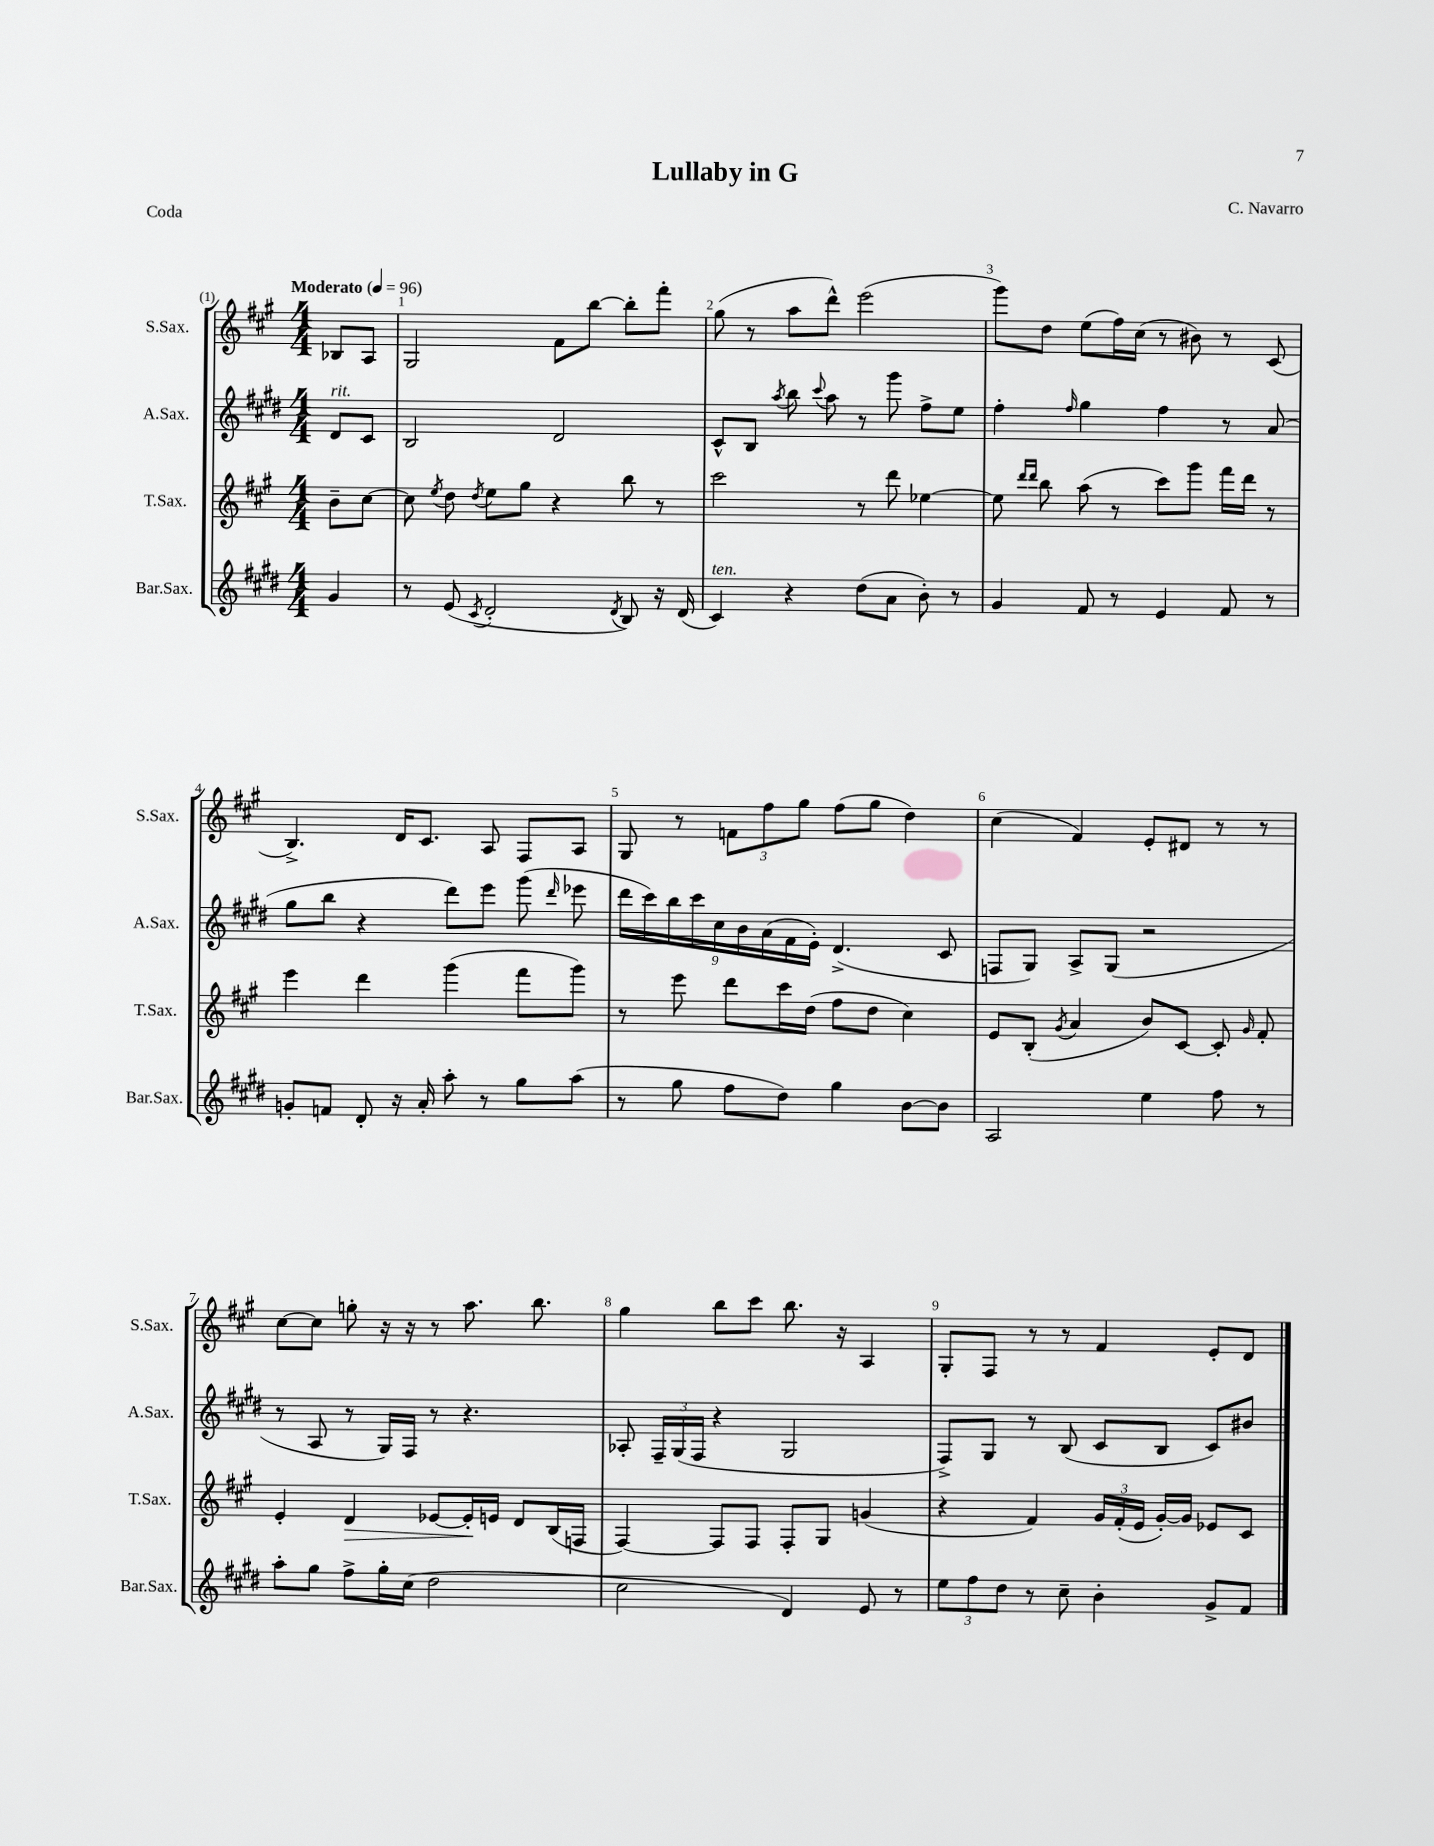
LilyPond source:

\header { title = "Lullaby in G" composer = "C. Navarro" piece = "Coda" }
<<
\new StaffGroup <<
\new Staff = "s0" \with { instrumentName = "S.Sax." shortInstrumentName = "S.Sax." } {
    \clef treble \key a \major \numericTimeSignature \time 4/4 \partial 4 \tempo "Moderato" 4 = 96
    \autoBeamOff bes8[ a8] |
    gis2 fis'8[ b''8]~ b''8[-. fis'''8]-. |
    gis''8( r8 a''8[ d'''8]-^) e'''2( |
    gis'''8[) d''8] e''8[( fis''16) cis''16]( r8 bis'8) r8 cis'8( |
    b4.->) d'16[ cis'8.] a8 fis8[ a8] |
    gis8 r8 \tuplet 3/2 { f'8[ fis''8 gis''8] } fis''8[( gis''8] d''4) |
    cis''4( fis'4) e'8[-. dis'8] r8 r8 |
    cis''8[~ cis''8] g''8-. r16 r16 r8 a''8. b''8. |
    gis''4 b''8[ cis'''8] b''8. r16 a4 |
    gis8[-. fis8] r8 r8 fis'4 e'8[-. d'8] \bar "|." |
}
\new Staff = "s1" \with { instrumentName = "A.Sax." shortInstrumentName = "A.Sax." } {
    \clef treble \key e \major \numericTimeSignature \time 4/4 \partial 4
    \autoBeamOff dis'8[^\markup { \italic "rit." } cis'8] |
    b2 dis'2 |
    cis'8[-^ b8] \acciaccatura { a''8 } b''8 \appoggiatura { cis'''8 } a''8 r8 gis'''8 fis''8[-> e''8] |
    fis''4-. \grace { fis''16 } gis''4 fis''4 r8 a'8( |
    gis''8[ b''8] r4 dis'''8[) e'''8] gis'''8( \grace { dis'''16 } ees'''8 |
    \tuplet 9/8 { dis'''16[ cis'''16) b''16 cis'''16 cis''16 b'16 a'16( fis'16 e'16]-.) } dis'4.->( cis'8 |
    f8[ gis8]) a8[-> gis8]( r2 |
    r8 a8 r8 gis16[) fis16] r8 r4. |
    aes8-. \tuplet 3/2 { fis16[-- gis16( fis16] } r4 gis2 |
    fis8[->) gis8] r8 b8( cis'8[ b8] cis'8[) bis'8] \bar "|." |
}
\new Staff = "s2" \with { instrumentName = "T.Sax." shortInstrumentName = "T.Sax." } {
    \clef treble \key a \major \numericTimeSignature \time 4/4 \partial 4
    \autoBeamOff b'8[-- cis''8]~ |
    cis''8 \acciaccatura { e''8 } d''8 \acciaccatura { d''8 } e''8[ gis''8] r4 b''8 r8 |
    cis'''2 r8 d'''8 ees''4~ |
    ees''8 \grace { d'''16[ d'''16] } b''8 a''8( r8 cis'''8[) gis'''8] fis'''16[ d'''16] r8 |
    e'''4 d'''4 gis'''4( fis'''8[ gis'''8]) |
    r8 e'''8 d'''8[ cis'''16 d''16]( fis''8[ d''8] cis''4) |
    e'8[ b8]-.( \acciaccatura { gis'8 } a'4 b'8[) cis'8]~ cis'8-. \grace { gis'16 } fis'8-. |
    e'4-. d'4\> ees'8[~ ees'16-.\! e'16] d'8[ b16( f16] |
    fis4~) fis8[ fis8] fis8[-. gis8] g'4( |
    r4 fis'4) \tuplet 3/2 { gis'16[ fis'16-.( e'16] } gis'16[~-.) gis'16] ees'8[ cis'8] \bar "|." |
}
\new Staff = "s3" \with { instrumentName = "Bar.Sax." shortInstrumentName = "Bar.Sax." } {
    \clef treble \key e \major \numericTimeSignature \time 4/4 \partial 4
    \autoBeamOff gis'4 |
    r8 e'8( \acciaccatura { cis'8 } dis'2-. \acciaccatura { dis'8 } b8) r16 dis'16( |
    cis'4^\markup { \italic "ten." }) r4 dis''8[( a'8] b'8-.) r8 |
    gis'4 fis'8 r8 e'4 fis'8 r8 |
    g'8[-. f'8] dis'8-. r16 a'16-. a''8-. r8 gis''8[ a''8]( |
    r8 gis''8 fis''8[ dis''8]) gis''4 b'8[~ b'8] |
    a2 e''4 fis''8 r8 |
    a''8[-. gis''8] fis''8[-> gis''16-. cis''16]( dis''2 |
    cis''2 dis'4) e'8 r8 |
    \tuplet 3/2 { e''8[ fis''8 dis''8] } r8 cis''8-- b'4-. gis'8[-> fis'8] \bar "|." |
}
>>
>>
\layout { \context { \Score \override BarNumber.break-visibility = ##(#f #t #t) barNumberVisibility = #all-bar-numbers-visible } }
